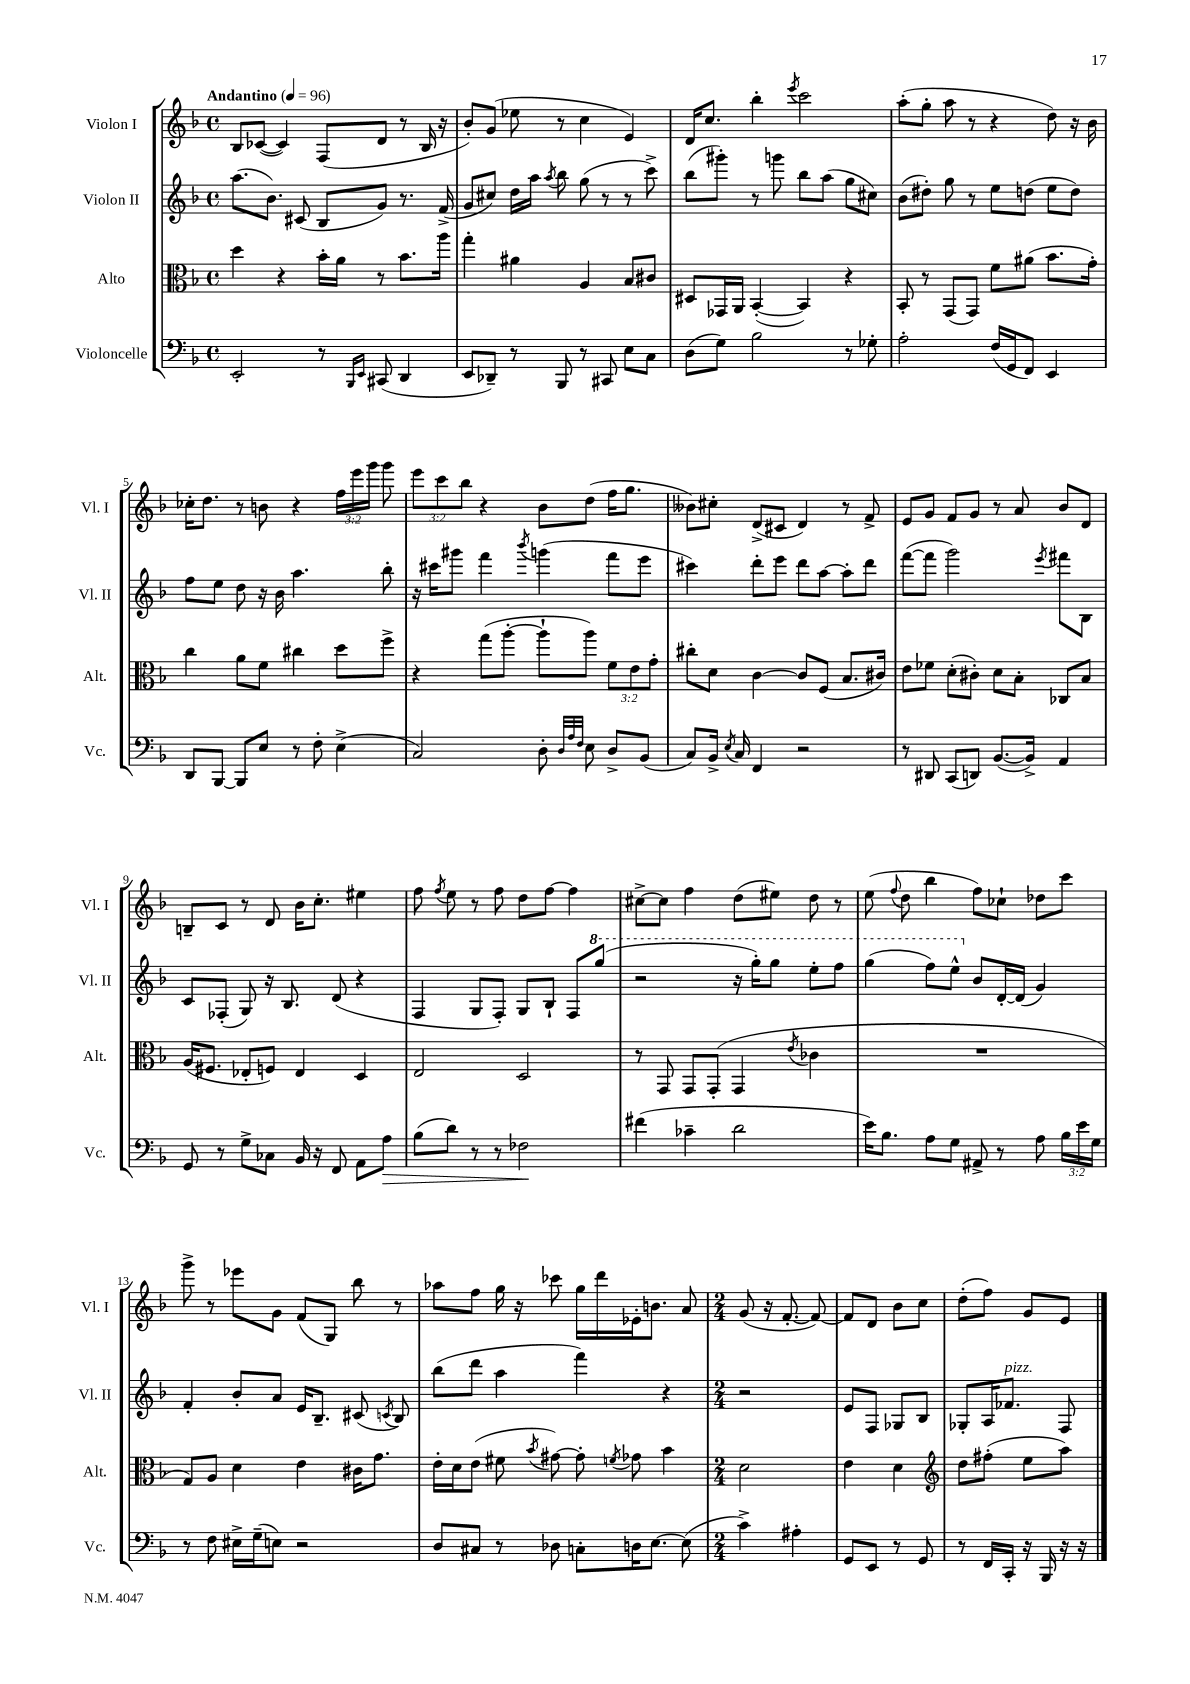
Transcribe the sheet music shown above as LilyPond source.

<<
\new StaffGroup <<
\new Staff = "s0" \with { instrumentName = "Violon I" shortInstrumentName = "Vl. I" } {
    \clef treble \key f \major \defaultTimeSignature \time 4/4 \override Staff.TupletNumber.text = #tuplet-number::calc-fraction-text \tempo "Andantino" 4 = 96
    \autoBeamOff bes8[ ces'8]~( ces'4) f8[( d'8] r8 bes16 r16 |
    bes'8[-.) g'8]( ees''8 r8 c''4 e'4) |
    d'16[ c''8.] bes''4-. \acciaccatura { e'''8 } c'''2 |
    a''8[-.( g''8]-. a''8 r8 r4 d''8) r16 bes'16 |
    ces''16[-. d''8.] r8 b'8 r4 \tuplet 3/2 { f''16[ e'''16 g'''16] } g'''8 |
    \tuplet 3/2 { e'''8[ c'''8 bes''8] } r4 bes'8[ d''8]( f''16[ g''8.] |
    beses'8[) cis''8]-. d'8[->( cis'8] d'4) r8 f'8-> |
    e'8[ g'8] f'8[ g'8] r8 a'8 bes'8[ d'8] |
    b8[-- c'8] r8 d'8 bes'16[ c''8.]-. eis''4 |
    f''8 \acciaccatura { f''8 } e''8 r8 f''8 d''8[ f''8]~ f''4 |
    cis''8[~-> cis''8] f''4 d''8[( eis''8]) d''8 r8 |
    e''8( \appoggiatura { f''8 } d''8 bes''4 f''8[) ces''8]-! des''8[ c'''8] |
    g'''8-> r8 ees'''8[ g'8] f'8[( g8]) bes''8 r8 |
    aes''8[ f''8] g''16 r16 ces'''8 g''16[ d'''16 ees'16-. b'8.] a'8 |
    \numericTimeSignature \time 2/4 g'8( r16 f'8.~-. f'8~) |
    f'8[ d'8] bes'8[ c''8] |
    d''8[-.( f''8]) g'8[ e'8] \bar "|." |
}
\new Staff = "s1" \with { instrumentName = "Violon II" shortInstrumentName = "Vl. II" } {
    \clef treble \key f \major \defaultTimeSignature \time 4/4
    \autoBeamOff a''8.[( bes'8.]) cis'8( bes8[ g'8]) r8. f'16->( |
    g'8[ cis''8]) d''16[ a''16] \acciaccatura { a''8 } bes''8 g''8( r8 r8 c'''8->) |
    bes''8[( gis'''8]-.) r8 g'''8 bes''8[ a''8]( g''8[ cis''8]) |
    bes'8[( dis''8]-.) g''8 r8 e''8[ d''8]( e''8[ d''8]) |
    f''8[ e''8] d''8 r16 bes'16 a''4. bes''8-. |
    r16 cis'''16[ gis'''8] f'''4 \acciaccatura { bes'''8 } g'''4( f'''8[ e'''8] |
    cis'''4) d'''8[-. e'''8] d'''8[ a''8]~ a''8[-. d'''8] |
    f'''8[~( f'''8] g'''2) \acciaccatura { e'''8 } fis'''8[ bes8] |
    c'8[ fes8]-.( g8) r16 bes8. d'8( r4 |
    f4 g8[ f8]-.) g8[ bes8]-! f8[ \ottava #1 g'''8]( |
    r2 r16 g'''16[-.) g'''8] e'''8[-. f'''8] |
    g'''4( f'''8[) e'''8]-^ \ottava #0 bes'8[ d'16~-. d'16]( g'4) |
    f'4-. bes'8[-. a'8] e'16[ bes8.]-- cis'8( \acciaccatura { c'8 } bes8) |
    bes''8[( d'''8] a''4 f'''4) r4 |
    \numericTimeSignature \time 2/4 r2 |
    e'8[ f8] ges8[ bes8] |
    ges8[-. a16 fes'8.]^\markup { \italic "pizz." } f8 \bar "|." |
}
\new Staff = "s2" \with { instrumentName = "Alto" shortInstrumentName = "Alt." } {
    \clef alto \key f \major \defaultTimeSignature \time 4/4 \override Staff.TupletNumber.text = #tuplet-number::calc-fraction-text
    \autoBeamOff d''4 r4 bes'16[-. a'16] r8 bes'8.[ a''16] |
    g''4-. ais'4 a4 bes8[ cis'8] |
    dis8[ ges,16 a,16] bes,4~-.( bes,4) r4 |
    bes,8-. r8 g,8[( g,8]) f'8[ ais'8]( bes'8.[ g'16]-.) |
    c''4 a'8[ f'8] cis''4 d''8[ f''8]-> |
    r4 g''8[( a''8]~-. a''8[-! a''8]) \tuplet 3/2 { f'8[ e'8 g'8]-. } |
    cis''8[-. d'8] c'4~ c'8[ f8]( bes8.[ cis'16]) |
    e'8[ fes'8] d'8[-.( cis'8]-.) d'8[ bes8]-. ces8[ bes8] |
    a16[( fis8.] ees8[-. f8]) ees4 d4 |
    e2 d2 |
    r8 g,8 g,8[ g,8]-.( g,4 \acciaccatura { e'8 } ces'4 |
    R1 |
    g8[) a8] d'4 e'4 cis'16[ g'8.] |
    e'16[-. d'16 e'8]( fis'8 \acciaccatura { bes'8 } gis'8~) gis'8-. \acciaccatura { f'8 } ges'8 bes'4 |
    \numericTimeSignature \time 2/4 d'2 |
    e'4 d'4 |
    \clef treble d''8[ fis''8]-.( e''8[ a''8]) \bar "|." |
}
\new Staff = "s3" \with { instrumentName = "Violoncelle" shortInstrumentName = "Vc." } {
    \clef bass \key f \major \defaultTimeSignature \time 4/4 \override Staff.TupletNumber.text = #tuplet-number::calc-fraction-text
    \autoBeamOff e,2-. r8 \grace { bes,,16[ e,16] } cis,8( d,4 |
    e,8[ des,8]--) r8 bes,,8 r8 cis,8 e8[ c8] |
    d8[( g8]) bes2 r8 ges8-. |
    a2-. f16[( g,16 f,8]) e,4 |
    d,8[ bes,,8]~ bes,,8[ e8] r8 f8-. e4->( |
    c2) d8-. \grace { d32[ a32 f32] } e8 d8[-> bes,8]( |
    c8[) bes,16]-> \acciaccatura { e8 } c16 f,4 r2 |
    r8 dis,8 c,8[( d,8]) bes,8.[~( bes,16]->) a,4 |
    g,8 r8 g8[-> ces8] bes,16 r16 f,8 a,8[ a8]\> |
    bes8[( d'8]) r8 r8 fes2\! |
    fis'4( ces'4-- d'2 |
    e'16[) bes8.] a8[ g8] ais,8-> r8 a8 \tuplet 3/2 { bes16[ e'16 g16] } |
    r8 f8 eis16[-> g16--( e8]) r2 |
    d8[ cis8] r8 des8 c8[-. d16 e8.]~ e8( |
    \numericTimeSignature \time 2/4 c'4->) ais4-. |
    g,8[ e,8] r8 g,8 |
    r8 f,16[ c,16]-. r16 bes,,16 r16 r16 \bar "|." |
}
>>
>>
